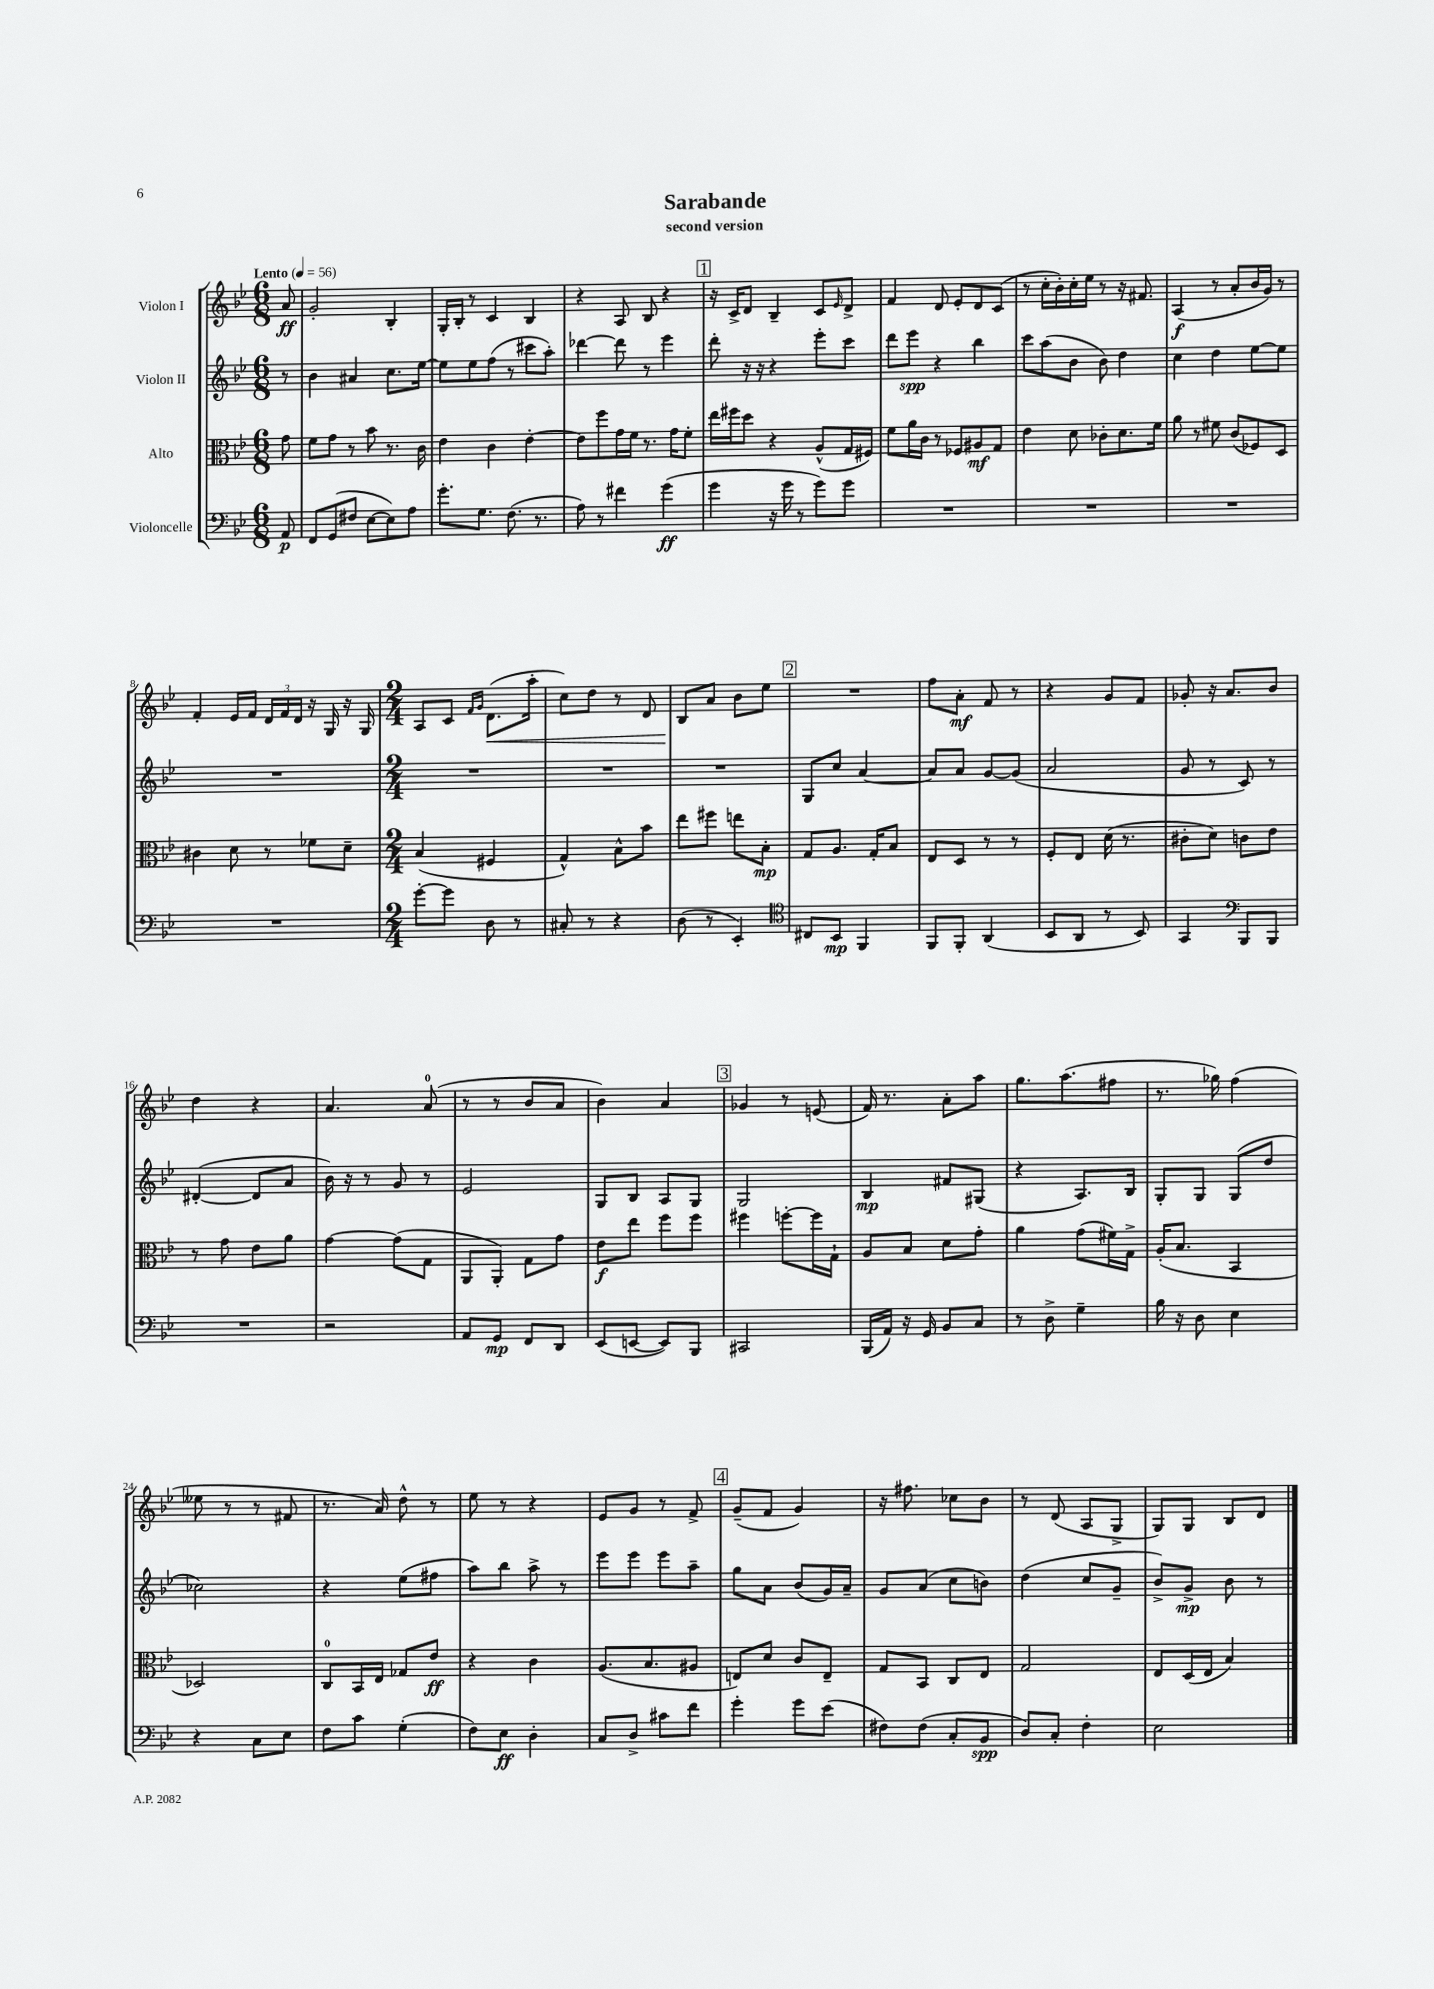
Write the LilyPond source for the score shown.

\header { title = "Sarabande" subtitle = "second version" }
<<
\new StaffGroup <<
\new Staff = "s0" \with { instrumentName = "Violon I" } {
    \clef treble \key bes \major \numericTimeSignature \time 6/8 \partial 8 \tempo "Lento" 4 = 56
    a'8\ff |
    g'2-. bes4-. |
    g16-. bes16-. r8 c'4 bes4 |
    r4 a8 bes8 r4 |
    \mark \markup { \box "1" } r16 c'16-> d'8 bes4-- c'8 \grace { ees'16 } d'8-> |
    f'4 d'8 ees'8-. d'8 c'8( |
    r8 c''16-. bes'16-.) c''16-. ees''16 r8 r16 fis'8. |
    a4\f( r8 a'8-. bes'16 g'16) r8 |
    f'4-. ees'16 f'16 \tuplet 3/2 { d'16 f'16 d'16 } r16 g16 r16 g16 |
    \numericTimeSignature \time 2/4 a8 c'8 \grace { f'16 g'16 } d'8.\<( a''16-. |
    c''8) d''8 r8 d'8 |
    bes8\! a'8 bes'8 ees''8 |
    \mark \markup { \box "2" } R2 |
    f''8 a'8-.\mf f'8 r8 |
    r4 g'8 f'8 |
    ges'8-. r16 a'8. bes'8 |
    d''4 r4 |
    a'4. a'8-0( |
    r8 r8 bes'8 a'8 |
    bes'4) a'4 |
    \mark \markup { \box "3" } ges'4 r8 e'8( |
    f'16) r8. a'8-. a''8 |
    g''8. a''8.( fis''8 |
    r8. ges''16) f''4( |
    eeses''8 r8 r8 fis'8 |
    r8. a'16) d''8-^ r8 |
    ees''8 r8 r4 |
    ees'8 g'8 r8 f'8-> |
    \mark \markup { \box "4" } g'8--( f'8 g'4) |
    r16 fis''8. ces''8 bes'8 |
    r8 d'8( a8 g8-> |
    g8) g8 bes8 d'8 \bar "|." |
}
\new Staff = "s1" \with { instrumentName = "Violon II" } {
    \clef treble \key bes \major \numericTimeSignature \time 6/8 \partial 8
    r8 |
    bes'4 ais'4 c''8. ees''16~ |
    ees''8 ees''8 f''8( r8 cis'''8 a''8-.) |
    des'''4~ des'''8 r8 ees'''4 |
    \mark \markup { \box "1" } d'''8-. r16 r16 r4 ees'''8-. c'''8 |
    d'''8 ees'''8\spp r4 bes''4 |
    c'''8 a''8( bes'8 bes'8) d''4 |
    c''4 d''4 ees''8~ ees''8 |
    R2. |
    \numericTimeSignature \time 2/4 R2 |
    R2 |
    R2 |
    \mark \markup { \box "2" } g8 c''8 a'4~ |
    a'8 a'8 g'8~ g'8( |
    a'2 |
    g'8 r8 c'8) r8 |
    dis'4~-.( dis'8 a'8 |
    bes'16) r16 r8 g'8 r8 |
    ees'2 |
    g8 bes8 a8 g8 |
    \mark \markup { \box "3" } g2 |
    bes4\mp fis'8 gis8( |
    r4 a8.) bes16 |
    g8-. g8 g8( d''8 |
    ces''2) |
    r4 ees''8( fis''8 |
    a''8) bes''8 a''8-> r8 |
    ees'''8 ees'''8 ees'''8 a''8-- |
    \mark \markup { \box "4" } g''8 a'8 bes'8( g'16) a'16-- |
    g'8 a'8( c''8 b'8) |
    d''4( c''8 g'8-- |
    bes'8->) g'8->\mp bes'8 r8 \bar "|." |
}
\new Staff = "s2" \with { instrumentName = "Alto" } {
    \clef alto \key bes \major \numericTimeSignature \time 6/8 \partial 8
    g'8 |
    f'8 g'8 r8 bes'8 r8. c'16 |
    ees'4 c'4 ees'4~-. |
    ees'8 f''8 g'16 f'16 r8. g'16 f'8-. |
    \mark \markup { \box "1" } ees''16 fis''16 d''8 r4 a8-^( g16 fis16) |
    f'8 a'16 c'16 r8 fes8 ais8\mf g8 |
    ees'4 d'8 ces'8-. d'8. f'16 |
    a'8 r8 fis'8 c'8( fes8) d8 |
    cis'4 d'8 r8 fes'8 d'8-- |
    \numericTimeSignature \time 2/4 bes4( fis4 |
    g4-^) bes8-^ bes'8 |
    ees''8 fis''8 e''8 bes8-.\mp |
    \mark \markup { \box "2" } g8 a8. g16-. bes8 |
    ees8 d8 r8 r8 |
    f8-. ees8 d'16( r8. |
    cis'8-. d'8) c'8 ees'8 |
    r8 g'8 ees'8 a'8 |
    g'4~ g'8( g8 |
    a,8 a,8-.) g8 g'8 |
    ees'8\f ees''8 f''8 f''8 |
    \mark \markup { \box "3" } fis''4 f''8~-. f''16 g16-! |
    a8 bes8 d'8 g'8-. |
    a'4 g'8( fis'16) g16-> |
    a16-.( bes8. bes,4 |
    des2) |
    c8-0 bes,16 ees16 ges8 ees'8\ff |
    r4 c'4 |
    a8.( bes8. ais8 |
    \mark \markup { \box "4" } e8) d'8 c'8 e8-- |
    g8 bes,8 c8 ees8 |
    g2 |
    ees8 d16( ees16 bes4) \bar "|." |
}
\new Staff = "s3" \with { instrumentName = "Violoncelle" } {
    \clef bass \key bes \major \numericTimeSignature \time 6/8 \partial 8
    a,8\p |
    f,8 g,8( fis8 ees8~ ees8) a8 |
    g'8.-. g8. f8.( r8. |
    a8) r8 fis'4 g'4\ff( |
    \mark \markup { \box "1" } g'4 r16 g'16 r8 g'8) g'8 |
    R2. |
    R2. |
    R2. |
    R2. |
    \numericTimeSignature \time 2/4 g'8~-. g'8 d8 r8 |
    cis8-. r8 r4 |
    d8( r8 ees,4-.) |
    \mark \markup { \box "2" } \clef tenor cis8 bes,8\mp f,4 |
    f,8 f,8-. a,4( |
    bes,8 a,8 r8 bes,8) |
    g,4 \clef bass bes,,8 bes,,8 |
    R2 |
    r2 |
    a,8 g,8\mp f,8 d,8 |
    ees,8( e,8~ e,8) bes,,8 |
    \mark \markup { \box "3" } cis,2 |
    bes,,16( a,16) r16 g,16 bes,8 c8 |
    r8 d8-> g4-- |
    bes16 r16 d8 ees4 |
    r4 c8 ees8 |
    f8 c'8 g4-.( |
    f8) ees8\ff d4-. |
    c8 d8-> cis'8 f'8 |
    \mark \markup { \box "4" } g'4-. g'8 ees'8( |
    fis8) fis8( c8-. bes,8\spp |
    d8) c8-. f4-. |
    ees2 \bar "|." |
}
>>
>>
